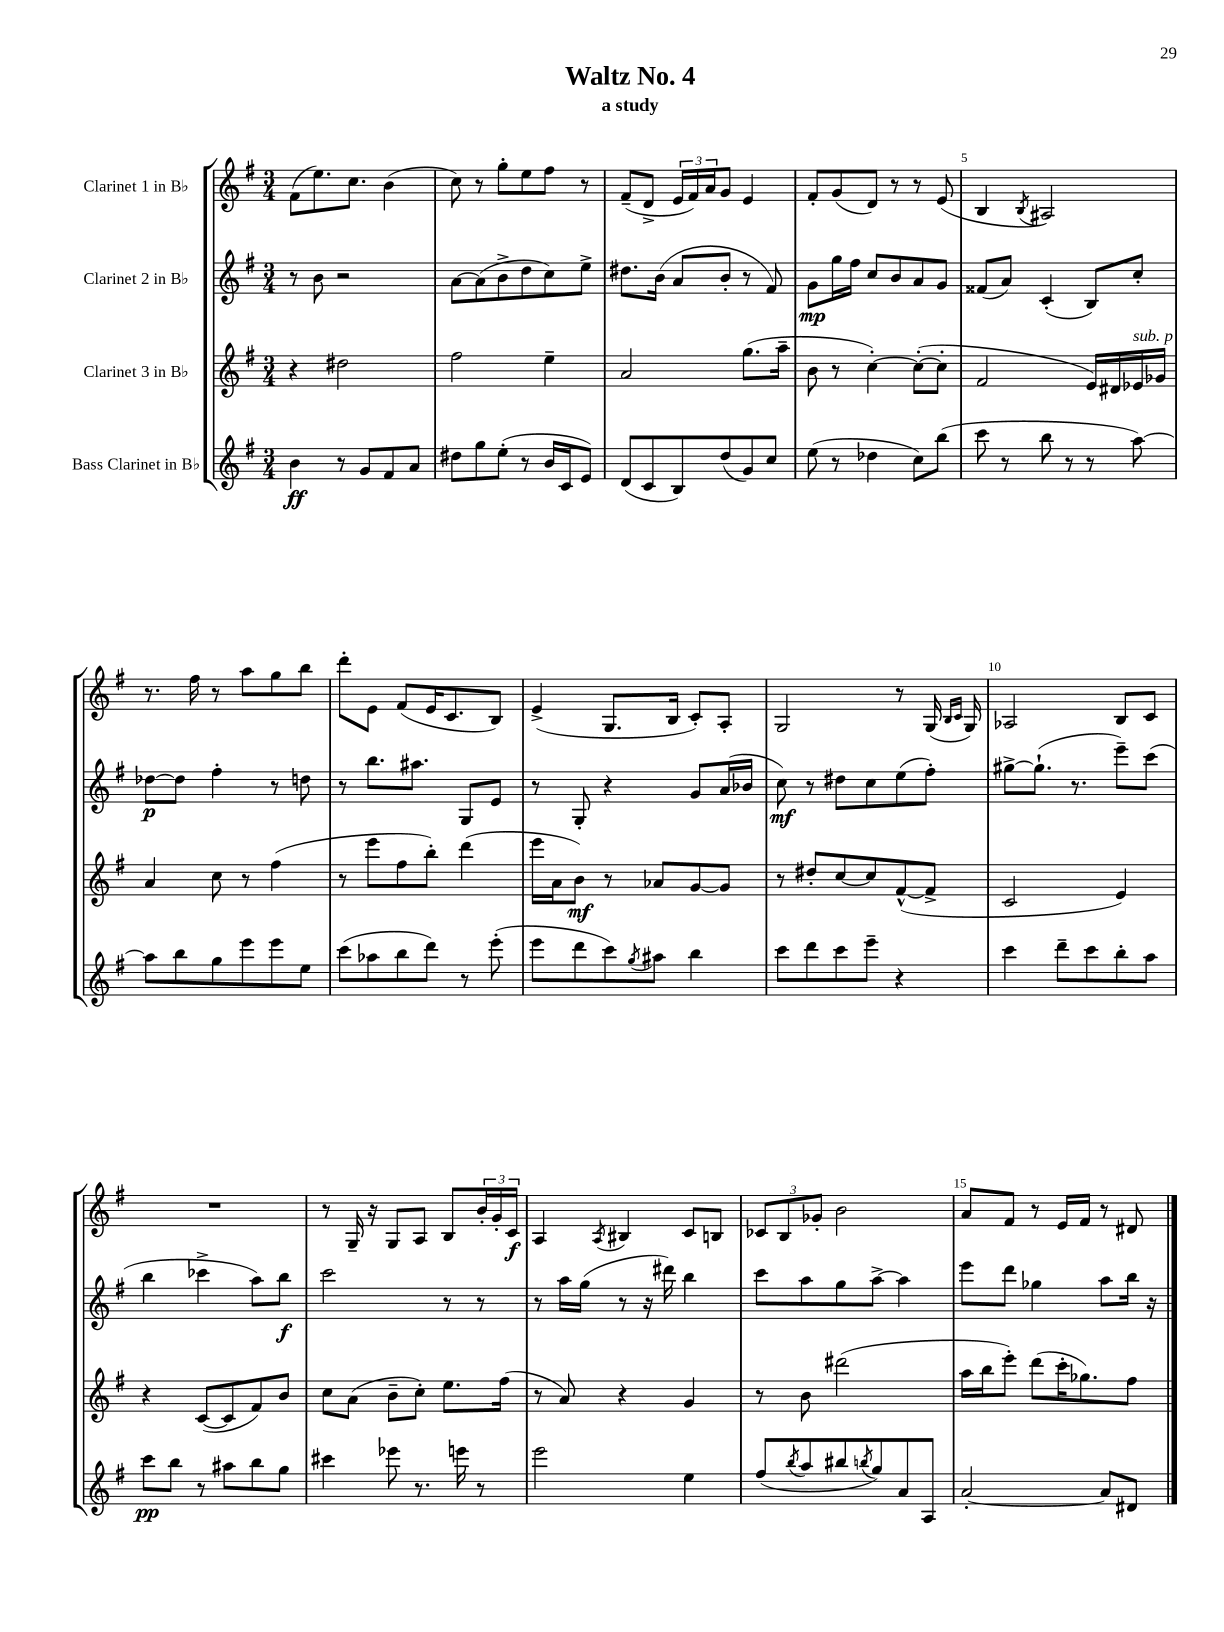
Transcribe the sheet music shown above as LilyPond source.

\header { title = "Waltz No. 4" subtitle = "a study" }
<<
\new StaffGroup <<
\new Staff = "s0" \with { instrumentName = "Clarinet 1 in Bb" } {
    \clef treble \key g \major \numericTimeSignature \time 3/4
    fis'8( e''8.) c''8. b'4( |
    c''8) r8 g''8-. e''8 fis''8 r8 |
    fis'8--( d'8-> \tuplet 3/2 { e'16 fis'16) a'16 } g'8 e'4 |
    fis'8-. g'8( d'8) r8 r8 e'8( |
    b4 \acciaccatura { b8 } ais2) |
    r8. fis''16 r8 a''8 g''8 b''8 |
    d'''8-. e'8 fis'8( e'16 c'8. b8) |
    e'4->( g8. b16 c'8-.) a8-. |
    g2 r8 g16( \grace { b16 c'16 } g16) |
    aes2 b8 c'8 |
    R2. |
    r8 g16-- r16 g8 a8 b8 \tuplet 3/2 { b'16-. g'16-. c'16\f } |
    a4 \acciaccatura { a8 } bis4 c'8 b8 |
    \tuplet 3/2 { ces'8 b8 ges'8-. } b'2 |
    a'8 fis'8 r8 e'16 fis'16 r8 dis'8 \bar "|." |
}
\new Staff = "s1" \with { instrumentName = "Clarinet 2 in Bb" } {
    \clef treble \key g \major \numericTimeSignature \time 3/4
    r8 b'8 r2 |
    a'8~ a'8( b'8-> d''8 c''8) e''8-> |
    dis''8. b'16( a'8 b'8-. r8 fis'8) |
    g'8\mp g''16 fis''16 c''8 b'8 a'8 g'8 |
    fisis'8( a'8) c'4-.( b8) c''8-. |
    des''8~\p des''8 fis''4-. r8 d''8 |
    r8 b''8. ais''8. g8 e'8 |
    r8 g8-. r4 g'8 a'16( bes'16 |
    c''8\mf) r8 dis''8 c''8 e''8( fis''8-.) |
    gis''8~-> gis''8.-!( r8. e'''8--) c'''8( |
    b''4 ces'''4-> a''8) b''8\f |
    c'''2 r8 r8 |
    r8 a''16 g''16( r8 r16 dis'''16) b''4 |
    c'''8 a''8 g''8 a''8~-> a''4 |
    e'''8 d'''8 ges''4 a''8 b''16 r16 \bar "|." |
}
\new Staff = "s2" \with { instrumentName = "Clarinet 3 in Bb" } {
    \clef treble \key g \major \numericTimeSignature \time 3/4
    r4 dis''2 |
    fis''2 e''4-- |
    a'2 g''8.( a''16-- |
    b'8 r8 c''4~-.) c''8~-.( c''8-. |
    fis'2 e'16) dis'16 ees'16^\markup { \italic "sub. p" } ges'16 |
    a'4 c''8 r8 fis''4( |
    r8 e'''8 fis''8 b''8-.) d'''4( |
    e'''16 a'16 b'8\mf) r8 aes'8 g'8~ g'8 |
    r8 dis''8-. c''8~ c''8 fis'8~-^( fis'8-> |
    c'2 e'4) |
    r4 c'8~( c'8 fis'8) b'8 |
    c''8 a'8( b'8-- c''8-.) e''8. fis''16( |
    r8 a'8) r4 g'4 |
    r8 b'8 dis'''2( |
    a''16 b''16 e'''8-.) d'''8( c'''16-. ges''8.) fis''8 \bar "|." |
}
\new Staff = "s3" \with { instrumentName = "Bass Clarinet in Bb" } {
    \clef treble \key g \major \numericTimeSignature \time 3/4
    b'4\ff r8 g'8 fis'8 a'8 |
    dis''8 g''8 e''8-.( r8 b'16 c'16 e'8) |
    d'8( c'8 b8) d''8( g'8) c''8 |
    e''8( r8 des''4 c''8) b''8( |
    c'''8 r8 b''8 r8 r8 a''8~) |
    a''8 b''8 g''8 e'''8 e'''8 e''8 |
    c'''8( aes''8 b''8 d'''8) r8 e'''8-.( |
    e'''8 d'''8 c'''8) \acciaccatura { g''8 } ais''8 b''4 |
    c'''8 d'''8 c'''8 e'''8-- r4 |
    c'''4 d'''8-- c'''8 b''8-. a''8 |
    c'''8\pp b''8 r8 ais''8 b''8 g''8 |
    cis'''4 ees'''8 r8. e'''16 r8 |
    e'''2 e''4 |
    fis''8( \acciaccatura { b''8 } a''8 bis''8 \acciaccatura { b''8 } g''8) a'8 a8 |
    a'2~-. a'8 dis'8 \bar "|." |
}
>>
>>
\layout { \context { \Score \override BarNumber.break-visibility = ##(#f #t #t) barNumberVisibility = #(every-nth-bar-number-visible 5) } }
